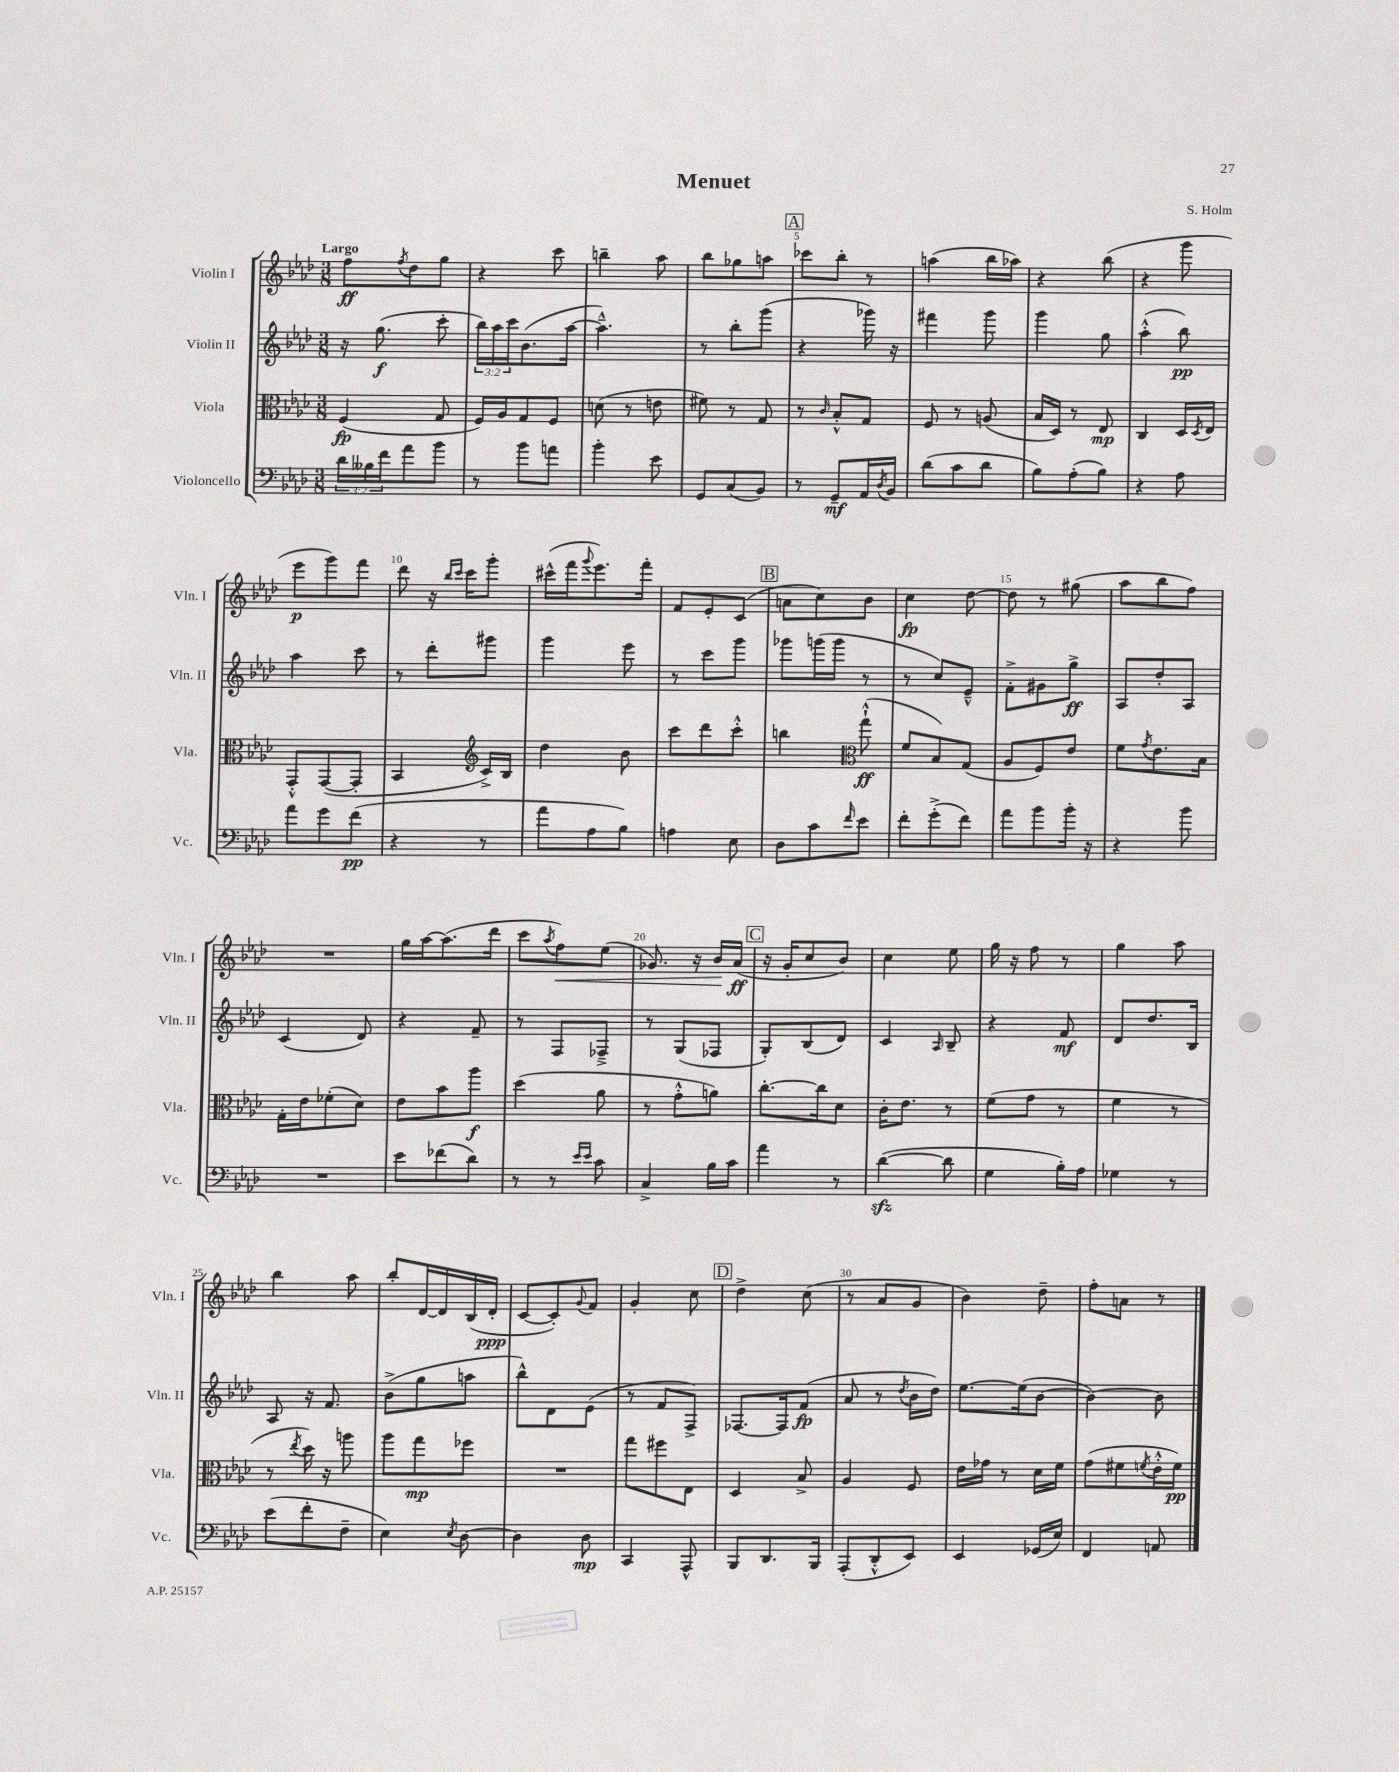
\header { title = "Menuet" composer = "S. Holm" }
<<
\new StaffGroup <<
\new Staff = "s0" \with { instrumentName = "Violin I" shortInstrumentName = "Vln. I" } {
    \clef treble \key aes \major \numericTimeSignature \time 3/8 \tempo "Largo"
    f''8\ff \acciaccatura { f''8 } des''8 g''8 |
    r4 c'''8 |
    b''4-- aes''8 |
    bes''8 ges''8 a''8 |
    \mark \markup { \box "A" } ces'''8 bes''8-. r8 |
    a''4( bes''16 aes''16) |
    r4 bes''8( |
    r4 g'''8 |
    ees'''8\p g'''8) f'''8 |
    des'''8 r16 \grace { bes''16 c'''16 } c'''16 g'''8-. |
    cis'''16-^( f'''16 \appoggiatura { g'''8 } ees'''8.) f'''16-. |
    f'8 ees'8-. c'8( |
    \mark \markup { \box "B" } a'8 c''8) bes'8 |
    c''4\fp des''8~ |
    des''8 r8 gis''8( |
    aes''8 bes''8 f''8) |
    R4. |
    g''16 aes''16~ aes''8.( des'''16 |
    c'''8 \acciaccatura { aes''8 } f''8\<) ees''8( |
    ges'8.) r16 bes'16\! aes'16\ff( |
    \mark \markup { \box "C" } r16 g'16-. c''8 bes'8) |
    c''4 ees''8 |
    g''16 r16 f''8 r8 |
    g''4 aes''8 |
    bes''4 aes''8 |
    bes''8-. des'16~ des'16 bes16( des'16-.\ppp |
    c'8~ c'8-.) \appoggiatura { g'8 } f'8 |
    g'4-. c''8 |
    \mark \markup { \box "D" } des''4-> c''8( |
    r8 aes'8 g'8 |
    bes'4) des''8-- |
    f''8-. a'8 r8 \bar "|." |
}
\new Staff = "s1" \with { instrumentName = "Violin II" shortInstrumentName = "Vln. II" } {
    \clef treble \key aes \major \numericTimeSignature \time 3/8 \override Staff.TupletNumber.text = #tuplet-number::calc-fraction-text
    r16 g''8.\f( c'''8-. |
    \tuplet 3/2 { bes''16) aes''16 c'''16 } bes'8.( aes''16~ |
    aes''4.---^) |
    r8 bes''8-. g'''8( |
    \mark \markup { \box "A" } r4 ges'''16) r16 |
    fis'''4 g'''8 |
    g'''4 g''8 |
    aes''4-.-^( bes''8\pp) |
    aes''4 c'''8 |
    r8 des'''8-. gis'''8 |
    g'''4 ees'''8 |
    r8 c'''8 g'''8 |
    \mark \markup { \box "B" } ges'''8 g'''16( g'''16 r8 |
    r8 c''8) ees'8---^ |
    f'8-.-> gis'8 g''8->\ff |
    aes8 des''8-. aes8 |
    c'4( des'8) |
    r4 f'8-- |
    r8 f8 fes8---> |
    r8 g8( fes8 |
    \mark \markup { \box "C" } g8-.) bes8( des'8) |
    c'4 \grace { aes16 } bes8-- |
    r4 f'8\mf |
    des'8 des''8. bes16 |
    aes8 r16 f'8. |
    bes'8->( g''8 a''8 |
    bes''8-^) des'8 ees'8( |
    r8 f'8 f8->) |
    \mark \markup { \box "D" } fes8.~ fes16 f'8\fp( |
    aes'8 r8 \acciaccatura { des''8 } bes'16 des''16) |
    ees''8.~ ees''16( bes'8~ |
    bes'4~) bes'8 \bar "|." |
}
\new Staff = "s2" \with { instrumentName = "Viola" shortInstrumentName = "Vla." } {
    \clef alto \key aes \major \numericTimeSignature \time 3/8
    f4\fp( g8 |
    f16) aes16 g8 f8 |
    d'8( r8 e'8 |
    fis'8) r8 g8 |
    \mark \markup { \box "A" } r8 \grace { c'16 } bes8-.-^ g8 |
    f8 r8 a8( |
    bes16 des16) r8 ees8\mp |
    c4 des16 \acciaccatura { des8 } ees16 |
    g,8-.-^ g,8~( g,8-. |
    bes,4 \clef treble c'16->) bes16 |
    des''4 bes'8 |
    c'''8 des'''8 c'''8-.-^ |
    \mark \markup { \box "B" } b''4 \clef alto g''8-!-^\ff( |
    f'8 bes8) g8( |
    aes8 f8) ees'8 |
    f'8 \acciaccatura { g'8 } ees'8. bes16 |
    g16-. ees'16 fes'8-.( des'8) |
    ees'8 bes'8 aes''8\f |
    des''4( aes'8 |
    r8 g'8-.-^ a'8) |
    \mark \markup { \box "C" } c''8.~-. c''16 des'8 |
    c'16-. ees'8. r8 |
    f'8( g'8 r8 |
    f'4 r8 |
    r8 \acciaccatura { ees''8 } des''16) r16 a''8 |
    aes''8 g''8\mp fes''8 |
    R4. |
    g''8 fis''8 ees8 |
    \mark \markup { \box "D" } des4 bes8-> |
    aes4 f8 |
    ees'16 ges'16 r8 des'16 f'16 |
    g'8( fis'8 \acciaccatura { f'8 } ees'16-.-^ f'16\pp) \bar "|." |
}
\new Staff = "s3" \with { instrumentName = "Violoncello" shortInstrumentName = "Vc." } {
    \clef bass \key aes \major \numericTimeSignature \time 3/8 \override Staff.TupletNumber.text = #tuplet-number::calc-fraction-text
    \tuplet 3/2 { des'16 beses16 f'16 } aes'8 bes'8 |
    r8 bes'8 a'8 |
    bes'4-. ees'8 |
    g,8 c8( bes,8) |
    \mark \markup { \box "A" } r8 g,8--\mf aes,16 \acciaccatura { des8 } bes,16 |
    des'8( c'8 des'8 |
    bes8) aes8-.( bes8) |
    r4 aes8 |
    aes'8 g'8 f'8\pp( |
    r4 r8 |
    aes'8 aes8 bes8) |
    a4 ees8 |
    \mark \markup { \box "B" } des8 c'8 \grace { f'16 } ees'8 |
    f'8-. g'8-.->( f'8) |
    aes'8 bes'8 bes'16-. r16 |
    r4 bes'8 |
    R4. |
    ees'8 fes'8( des'8) |
    r8 r8 \grace { ees'16 ees'16 } c'8 |
    c4-> bes16 c'16 |
    \mark \markup { \box "C" } aes'4 r8 |
    des'4~\sfz( des'8 |
    g4 bes16-.) aes16 |
    ges4 r8 |
    ees'8( f'8-. f8-- |
    ees4) \acciaccatura { ees8 } des8~ |
    des4 des8\mp |
    c,4 aes,,8-^ |
    \mark \markup { \box "D" } bes,,8 des,8. bes,,16 |
    aes,,8-.( des,8-.-^ ees,8) |
    ees,4 ges,16( ees16) |
    f,4 a,8 \bar "|." |
}
>>
>>
\layout { \context { \Score \override BarNumber.break-visibility = ##(#f #t #t) barNumberVisibility = #(every-nth-bar-number-visible 5) } }
